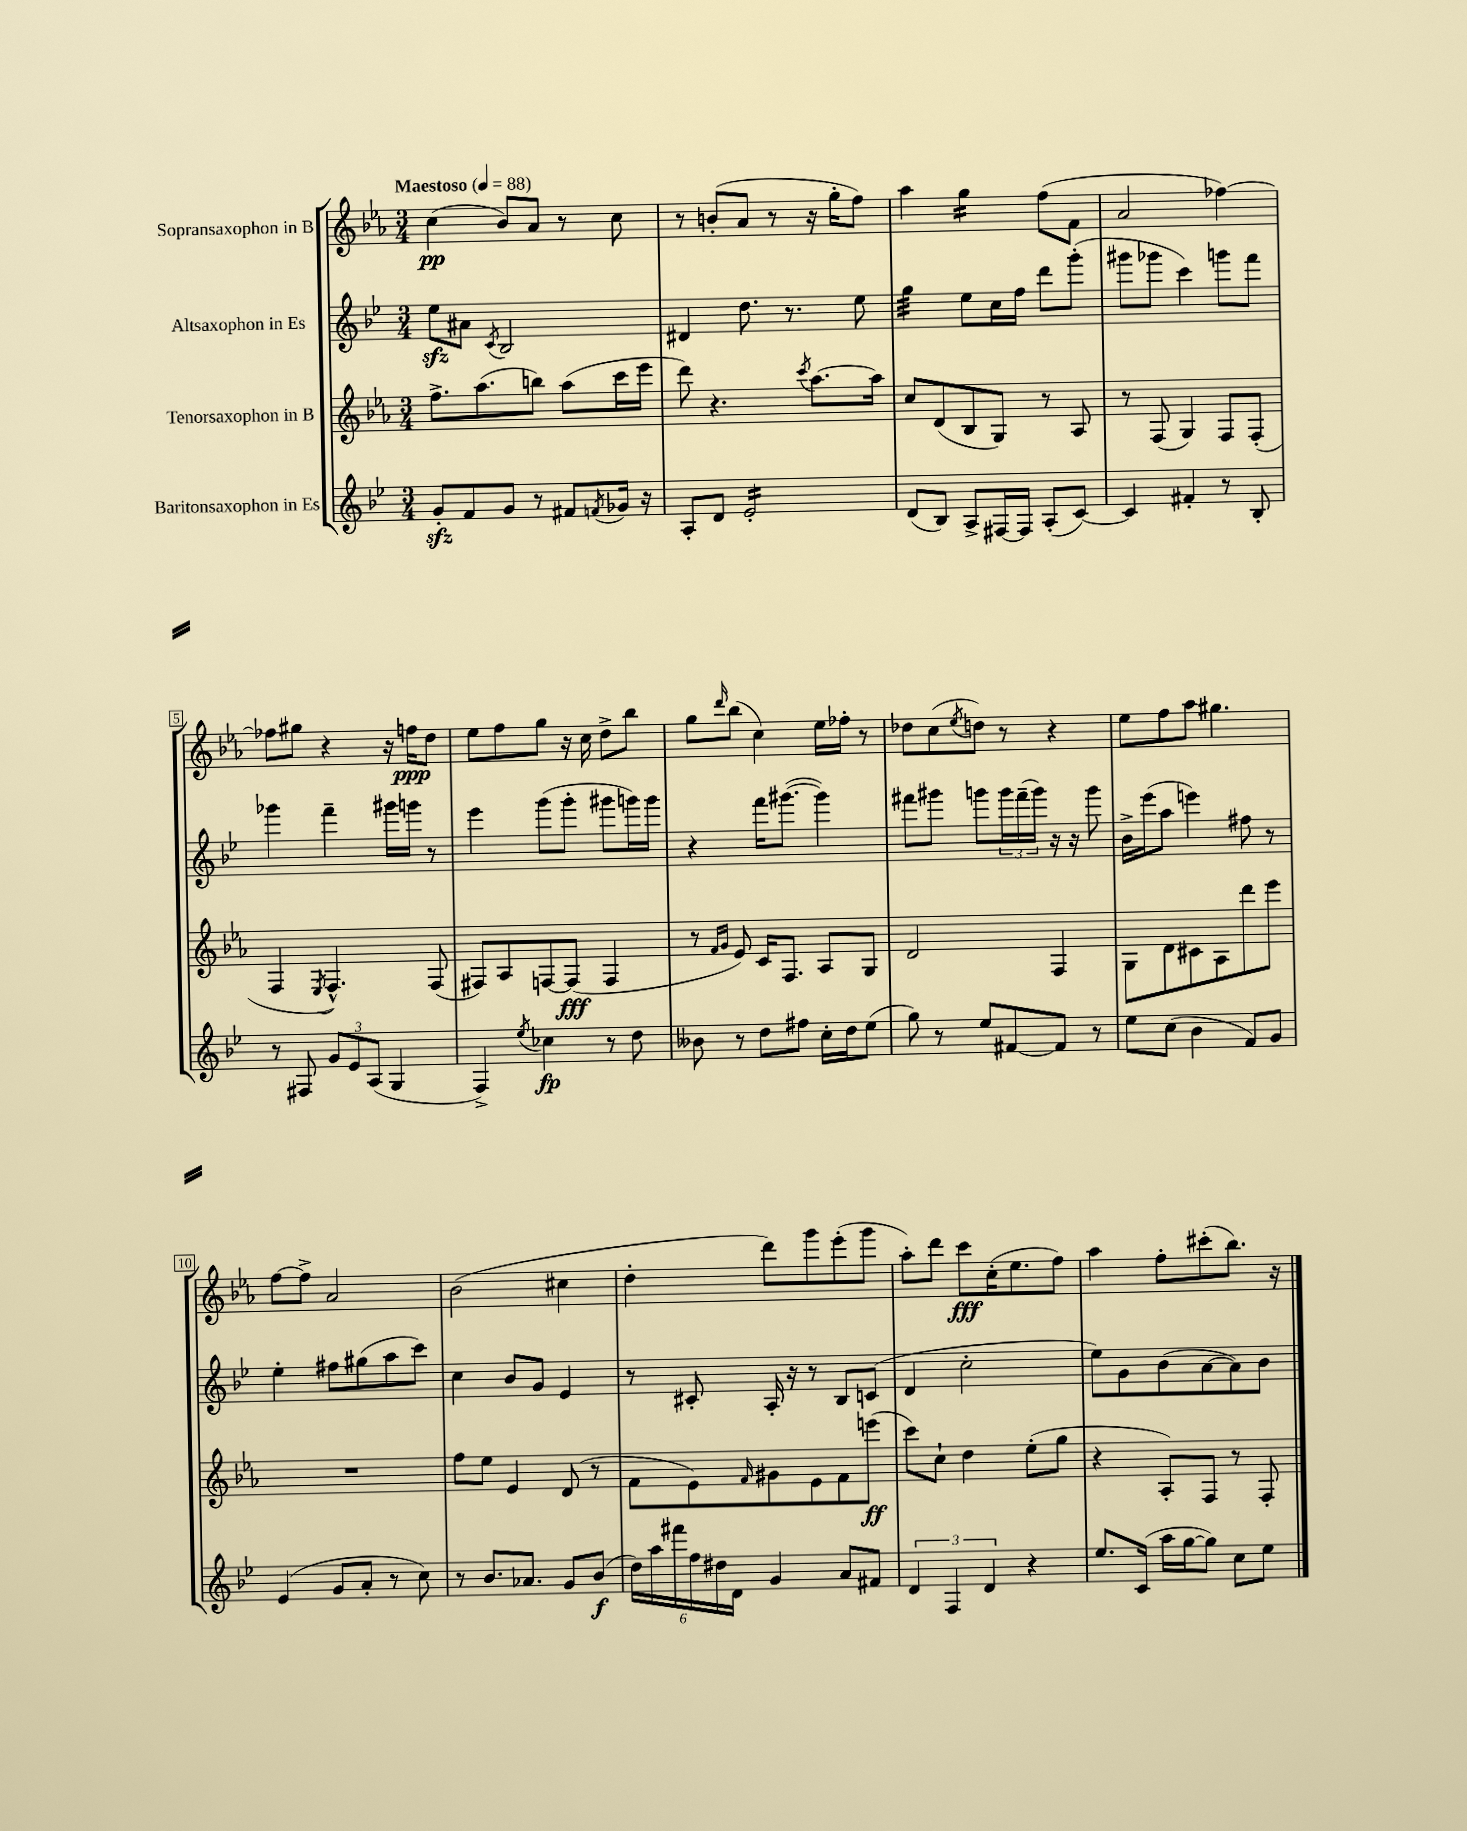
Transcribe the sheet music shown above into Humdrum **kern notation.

**kern	**kern	**kern	**kern
*staff4	*staff3	*staff2	*staff1
*clefG2	*clefG2	*clefG2	*clefG2
*k[b-e-]	*k[b-e-a-]	*k[b-e-]	*k[b-e-a-]
*M3/4	*M3/4	*M3/4	*M3/4
*MM88	*MM88	*MM88	*MM88
8g'	8.ff^	8ee-	(4cc
8f	.	8a#	.
.	(8.aa-	.	.
.	.	8qc	.
8g	.	2B-	8b-)
8r	8bb)	.	8a-
8f#	(8aa-	.	8r
8qf	.	.	.
16g-	16ccc	.	8cc
16r	16eee-	.	.
=	=	=	=
8A'	8ddd)	4d#	8r
8d	4.r	.	(8b'
2e-'	.	8.dd	8a-
.	.	.	8r
.	.	8.r	.
.	8qccc	.	.
.	[8.aa-	.	16r
.	.	.	16gg'
.	.	8ee-	8ff)
.	16aa-]	.	.
=	=	=	=
(8d	8cc	4gg	4aa-
8B-)	(8d	.	.
8A^	8B-	8ee-	4gg
[16F#	8G)	16cc	.
16F#]	.	16ff	.
(8A'	8r	8ddd	(8ff
[8c)	8A-	(8ggg'	8f
=	=	=	=
4c]	8r	8ggg#	2a-
.	(8F	8ggg-	.
4f#'	4G)	4ccc)	.
8r	8F	8ggg	[4ff-)
8B-'	(8F'	8fff	.
=	=	=	=
8r	4F	4ggg-	8ff-]
8F#	.	.	8gg#
.	8qE-	.	.
12g	4.F^^)	4fff~	4r
12e-	.	.	.
(12A	.	.	.
4G	.	16ggg#	16r
.	.	16ggg	16ff
.	(8F	8r	8dd
=	=	=	=
4F^)	8F#)	4eee-	8ee-
.	8A-	.	8ff
8qee-	.	.	.
4cc-	[8F	(8ggg	8gg
.	(8F]	8ggg'	16r
.	.	.	16cc
8r	4F	8ggg#	8dd^
8dd	.	16ggg)	8bb-
.	.	16ggg	.
=	=	=	=
8b--	8r	4r	8gg
.	16qqf	.	.
.	16qqg	.	16qqddd
8r	8e-)	.	(8bb-
8dd	16c	16fff	4cc)
.	8.F	([8.ggg#	.
8ff#	.	.	.
16cc'	8A-	4ggg#])	16ee-
16dd	.	.	16ff-'
(8ee-	8G	.	8r
=	=	=	=
8gg)	2d	8fff#	8dd-
8r	.	8ggg#	(8cc
.	.	.	8qee-
8ee-	.	8ggg	8dd)
[8f#	.	24ggg	8r
.	.	(24fff#~	.
.	.	24ggg)	.
8f#]	4F	16r	4r
.	.	16r	.
8r	.	8ggg	.
=	=	=	=
8ee-	8G	16b-^	8ee-
.	.	(16eee-	.
(8cc	8d	8aa	8ff
4b-	8c#	4eee)	8aa-
.	8A-	.	4.gg#
8f)	8ddd	8ff#	.
8g	8eee-	8r	.
=	=	=	=
(4e-	2.r	4ee-'	[8ff
.	.	.	8ff^]
8g	.	8ff#	2a-
8a'	.	(8gg#	.
8r	.	8aa	.
8cc)	.	8ccc)	.
=	=	=	=
8r	8ff	4cc	(2b-
8.b-	8ee-	.	.
.	4e-	8b-	.
8.a-	.	.	.
.	.	8g	.
8g	(8d	4e-	4cc#
(8b-	8r	.	.
=	=	=	=
24dd)	8f	8r	4dd'
24aa	.	.	.
24fff#	.	.	.
24ff	8e-)	8c#'	.
24dd#	.	.	.
24d	.	.	.
.	16qqf	.	.
4g	8g#	16A'	8ddd)
.	.	16r	.
.	8e-	8r	8ggg
8a	8f	8B-	(8eee-'
8f#	(8eee	(8c	8ggg
=	=	=	=
6d	8ccc)	4d	8aa-')
.	8cc`	.	8ddd
6F	.	.	.
.	4dd	2cc'	8ccc
6d	.	.	.
.	.	.	(16cc'
.	.	.	8.ee-
4r	(8ee-'	.	.
.	8gg	.	8ff)
=	=	=	=
8.ee-	4r	8ee-)	4aa-
.	.	8g	.
(16c	.	.	.
16aa	8A-')	(8b-	8ff'
[16gg	.	.	.
8gg])	8F	[8a	(8ccc#'
8cc	8r	8a])	8.bb-)
8ee-	8F'	8b-	.
.	.	.	16r
==	==	==	==
*-	*-	*-	*-
